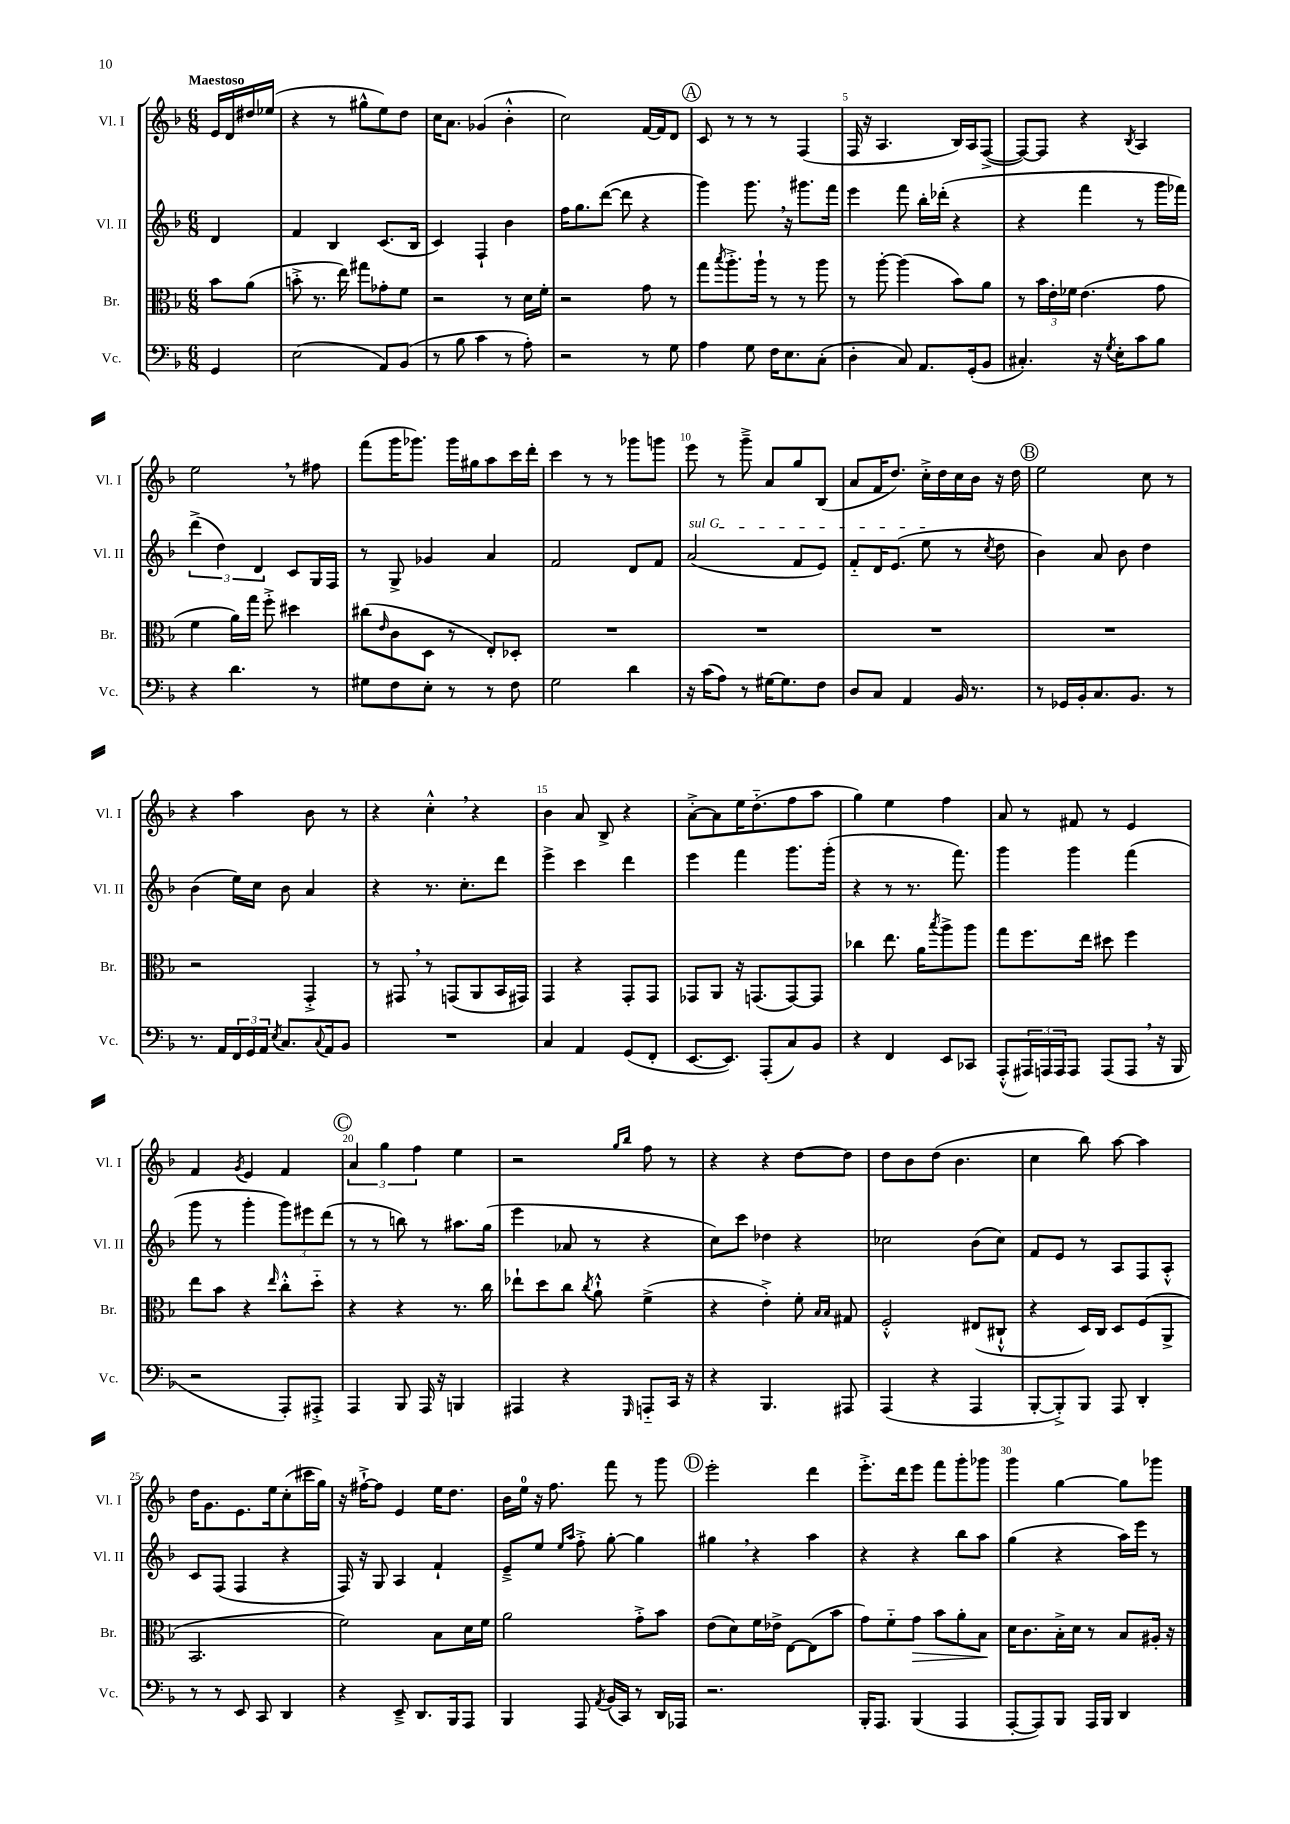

**kern	**kern	**kern	**kern
*staff4	*staff3	*staff2	*staff1
*clefF4	*clefC3	*clefG2	*clefG2
*k[b-]	*k[b-]	*k[b-]	*k[b-]
*M6/8	*M6/8	*M6/8	*M6/8
4GG/	8b-\L	4d/	16e/LL
.	.	.	16d/
.	(8a\J	.	16dd#/
.	.	.	(16ee-/JJ
=	=	=	=
(2E\	8b'^\	4f/	4r
.	8.r	.	.
.	.	4B-/	8r
.	16ee\)	.	.
.	8gg#\L	.	8gg#^^\L
8AA/L)	8g-'\	(8.c/L	8ee\)
(8BB-/J	8f\J	.	8dd\J
.	.	16B-/Jk	.
=	=	=	=
8r	2r	4c/)	16cc\LK
.	.	.	8.a\J
8B-\	.	.	.
4c\	.	4F`/	(4g-/
8r	8r	4b-\	4b-'^^\
8A'\)	16d\LL	.	.
.	16f'\JJ	.	.
=	=	=	=
2r	2r	16ff\LK	2cc\)
.	.	8.gg\	.
.	.	([8ddd\J	.
.	.	8ddd\]	.
8r	8g\	4r	[16f/LL
.	.	.	16f/]J
8G\	8r	.	8d/J
=	=	=	=
4A\	8gg\L	4ggg\)	8c/
.	8qbb-/	.	.
.	8.aa'^\	.	8r
8G\	.	8.ggg\	8r
.	16aa`\Jk	.	.
16F\LK	8r	.	8r
8.E\	.	16r	.
.	8r	8.ggg#\L	(4F/
(8C'\J	8aa\	.	.
.	.	16fff\Jk	.
=	=	=	=
4D'\	8r	4eee\	16F/
.	.	.	16r
.	[8aa'\	.	4.A/
8C/)	(4aa\]	8fff\	.
8.AA/L	.	16bb-'\LL	.
.	.	(16ddd-'\JJ	.
.	8b-\L)	4r	16B-/LL)
(16GG'/k	.	.	16A/J
8BB-/J	8a\J	.	([8F^/J
=	=	=	=
4.C#'/)	8r	4r	8F/_L)
.	24b-\LL	.	8F/]J
.	24e'\	.	.
.	24f-\JJ	.	.
.	(4.e\	4fff\	4r
16r	.	.	.
8qG/	.	.	.
16E'\LK	.	.	.
.	.	.	8qB-/
8c\	.	8r	4A/
8B-\J	8g\	16ggg\LL	.
.	.	16fff-\JJ)	.
=	=	=	=
4r	4f\	(6ddd^\	2ee\
.	.	6dd\)	.
4.d\	16a\LL)	.	.
.	16gg\JJ	.	.
.	.	6d/	.
.	8ff'^\	.	.
.	4dd#\	8c/L	8r
8r	.	16G/L	8ff#\
.	.	16F/JJ	.
=	=	=	=
8G#\L	(8cc#\L	8r	(8fff\L
.	16qqe/	.	.
8F\	8c\	8G^/	16ggg\K
.	.	.	8.ggg-\J)
8E'\J	8D\J	4g-/	.
8r	8r	.	16ggg-\LL
.	.	.	16gg#\J
8r	8E'/L)	4a/	8aa\
8F\	8D-'/J	.	16ccc\L
.	.	.	16ddd'\JJ
=	=	=	=
2G\	2.r	2f/	4ccc\
.	.	.	8r
.	.	.	8r
4d\	.	8d/L	8ggg-\L
.	.	8f/J	8ggg\J
=	=	=	=
16r	2.r	(2a/	8eee\
(16c\LK	.	.	.
8A\J)	.	.	8r
8r	.	.	8ggg~^\
[16G#\LK	.	.	8a/L
8.G#\]	.	.	.
.	.	8f/L	8gg/
8F\J	.	8e/J)	(8B-/J
=	=	=	=
8D/L	2.r	8f'~/L	8a/L
8C/J	.	16d/K	16f/K
.	.	(8.e/J	8.dd/J)
4AA/	.	.	.
.	.	8ee\	16cc'^\LL
.	.	.	16dd\
16BB-/	.	8r	16cc\
8.r	.	.	16b-\JJ
.	.	8qcc/	.
.	.	8dd\	16r
.	.	.	16dd\
=	=	=	=
8r	2.r	4b-\)	2ee\
16GG-/LL	.	.	.
16BB-'/J	.	.	.
8.C/	.	8a/	.
.	.	8b-\	.
8.BB-/J	.	.	.
.	.	4dd\	8cc\
8r	.	.	8r
=	=	=	=
8.r	2r	(4b-\	4r
16AA/LL	.	.	.
24FF/	.	16ee\LL)	4aa\
24GG/	.	.	.
.	.	16cc\JJ	.
24AA/JJ	.	.	.
8qE/	.	.	.
8.C/L	.	8b-\	.
.	4GG'^/	4a/	8b-\
8qqC/	.	.	.
16AA/k	.	.	.
8BB-/J	.	.	8r
=	=	=	=
2.r	8r	4r	4r
.	8GG#/	.	.
.	8r	8.r	4cc'^^\
.	(8GG/L	.	.
.	.	8.cc'\L	.
.	8AA/	.	4r
.	16BB-/L	8ddd\J	.
.	16GG#/JJ)	.	.
=	=	=	=
4C/	4GG/	4eee^\	4b-\
4AA/	4r	4ccc\	8a/
.	.	.	8B-^/
(8GG/L	8GG'/L	4ddd\	4r
8FF'/J	8GG/J	.	.
=	=	=	=
[8.EE/L	8GG-/L	4eee\	[8a'^\L
.	8AA/J	.	8a\]
8.EE/]J)	.	.	.
.	16r	4fff\	16ee\K
.	(8.GG/L	.	(8.dd'~\
(8AAA'/L	.	.	.
8C/)	[8GG/)	8.ggg\L	8ff\
8BB-/J	8GG/]J	.	8aa\J
.	.	(16ggg'\Jk	.
=	=	=	=
4r	4cc-\	4r	4gg\)
4FF/	8.ee\	8r	4ee\
.	.	8.r	.
.	16a\LK	.	.
.	8qbb-/	.	.
8EE/L	8aa^\	.	4ff\
.	.	8.fff\)	.
8CC-/J	8aa\J	.	.
=	=	=	=
(8AAA'^^/L	8gg\L	4ggg\	8a/
24AAA#/L)	8.ff\	.	8r
24AAA/	.	.	.
24AAA/J	.	.	.
8AAA/J	.	4ggg\	8f#/
.	16ee\Jk	.	.
(8AAA/L	8dd#\	.	8r
8AAA/J	4ff\	(4fff\	4e/
16r	.	.	.
16BBB-/	.	.	.
=	=	=	=
2r	8ee\L	8ggg\	4f/
.	8b-\J	8r	.
.	.	.	8qg/
.	4r	4ggg'\	4e/
.	16qqee/	.	.
8AAA'/L)	8cc'^^\L	12ggg\L)	4f/
.	.	12eee#\	.
8AAA#'^/J	8dd'~\J	.	.
.	.	(12ddd\J	.
=	=	=	=
4AAA/	4r	8r	6a/
.	.	8r	.
.	.	.	6gg\
8BBB-/	4r	8bb\)	.
.	.	.	6ff\
16AAA/	.	8r	.
16r	.	.	.
4BBB/	8.r	8.aa#\L	4ee\
.	16cc\	(16gg\Jk	.
=	=	=	=
4AAA#/	8ee-`\L	4eee\	2r
.	8dd\	.	.
4r	8cc\J	8a-/	.
.	8qcc/	.	.
.	8a`^^\	8r	.
.	.	.	16qqgg/LL
16qqGGG/	.	.	16qqbb-/JJ
8AAA'~/L	(4f^\	4r	8ff\
16CC/Jk	.	.	8r
16r	.	.	.
=	=	=	=
4r	4r	8cc\L)	4r
.	.	8ccc\J	.
4.BBB-/	4e'^\)	4dd-\	4r
.	8f'\	4r	[8dd\L
.	16qqB-/LL	.	.
.	16qqB-/JJ	.	.
8AAA#/	8G#/	.	8dd\]J
=	=	=	=
(4AAA/	2F'^^/	2cc-\	8dd\L
.	.	.	8b-\
4r	.	.	(8dd\J
.	.	.	4.b-\
4AAA/	(8E#/L	(8b-\L	.
.	8C#`^^/J	8cc-\J)	.
=	=	=	=
[8BBB-'/L	4r	8f/L	4cc\
8BBB-'^/])	.	8e/J	.
8BBB-/J	16D/LL)	8r	8bb-\)
.	16C/JJ	.	.
8AAA/	8D/L	8A/L	[8aa\
4DD'/	(8F/	8F/	4aa\]
.	8AA^/J	8A'^^/J	.
=	=	=	=
8r	2.BB-/	8c/L	16dd\LK
.	.	.	8.g\
8r	.	(8F/J	.
8EE/	.	4F/	8.e\
8CC/	.	.	.
.	.	.	16ee\k
4DD/	.	4r	(8cc'\
.	.	.	16ccc#\L
.	.	.	16gg\JJ)
=	=	=	=
4r	2f\)	16F/)	16r
.	.	16r	[16ff#`^\LK
.	.	8G/	8ff#\]J
8EE~^/	.	4A/	4e/
8.DD/L	.	.	.
.	8B-\L	4f`/	16ee\LK
16BBB-/k	.	.	8.dd\J
8AAA/J	16d\L	.	.
.	16f\JJ	.	.
=	=	=	=
4BBB-/	2a\	8e~^/L	16b-\LL
.	.	.	16ee\JJ
.	.	8ee/J	16r
.	.	.	8.ff\
.	.	16qqee/LL	.
.	.	16qqaa/JJ	.
8AAA/	.	8ff'^\	.
8qAA/	.	.	.
(16BB-/LL	.	[8gg'\	8fff\
16CC/JJ)	.	.	.
8r	8g'^\L	4gg\]	8r
16DD/LL	8b-\J	.	8ggg\
16AAA-/JJ	.	.	.
=	=	=	=
2.r	(8e\L	4gg#\	2eee'\
.	8d\)	.	.
.	16f\L	4r	.
.	16e-^\JJ	.	.
.	[8E\L	.	.
.	(8E\]	4aa\	4ddd\
.	8b-\J	.	.
=	=	=	=
16BBB-'/LK	8g\L)	4r	8.eee'^\L
8.AAA/J	.	.	.
.	8f'~\	.	.
.	.	.	16ddd\k
(4BBB-/	8g\J	4r	8eee\J
.	8b-\L	.	8fff\L
4AAA/	8a'\	8bb-\L	8ggg'\
.	8B-\J	8aa\J	8ggg-\J
=	=	=	=
[8AAA'/L	16d\LK	(4gg\	4ggg\
.	8.c\	.	.
8AAA/])	.	.	.
8BBB-/J	16B-'^\L	4r	[4gg\
.	16d\JJ	.	.
16AAA/LL	8r	.	.
16BBB-/JJ	.	.	.
4DD/	8B-/L	16aa\LL)	8gg\]L
.	.	16eee\JJ	.
.	16A#'/Jk	8r	8ggg-\J
.	16r	.	.
==	==	==	==
*-	*-	*-	*-
